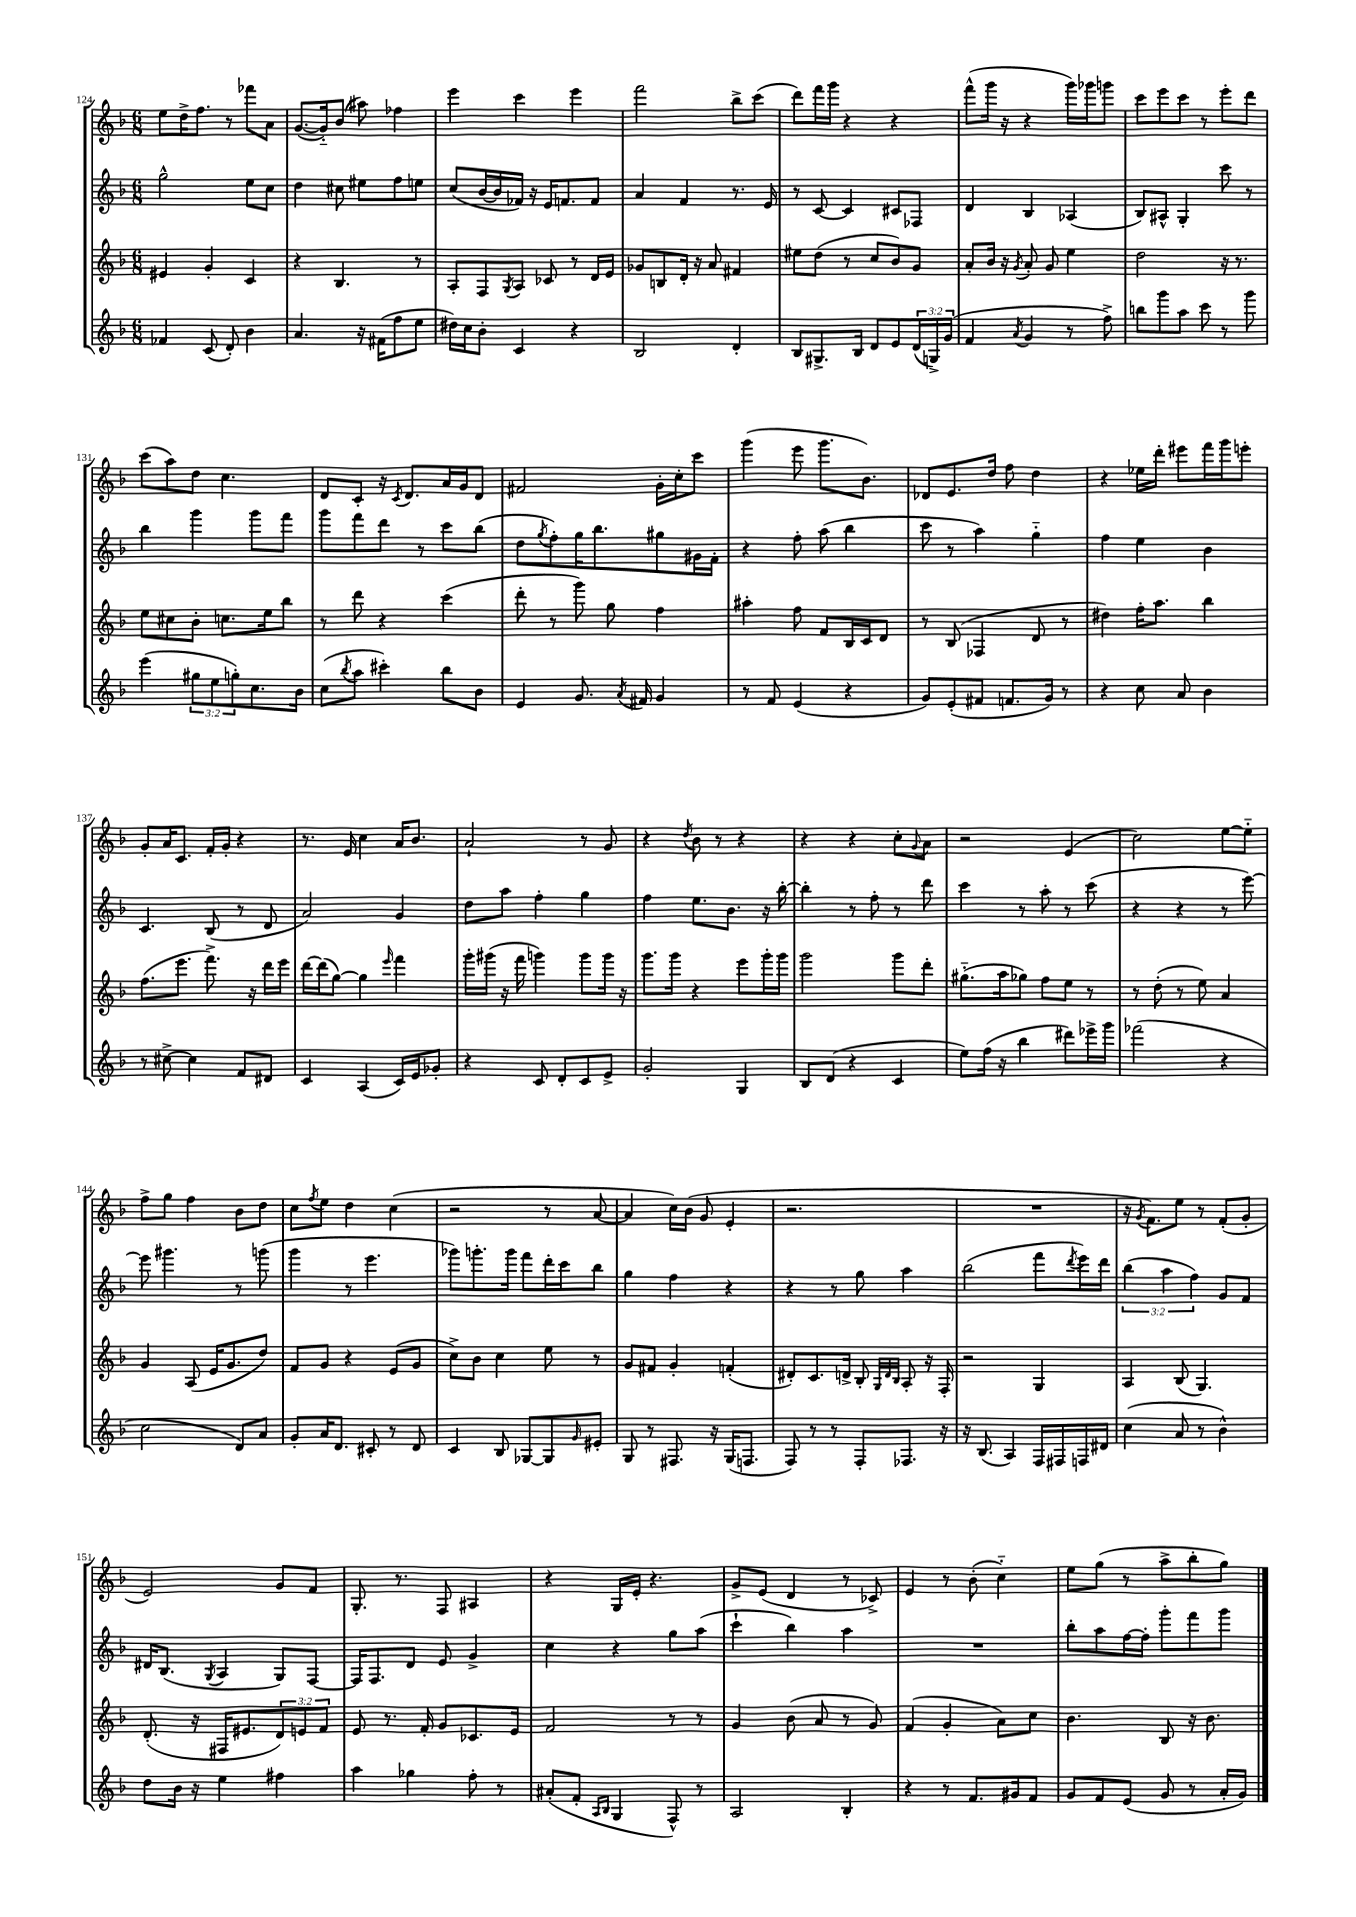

**kern	**kern	**kern	**kern
*staff4	*staff3	*staff2	*staff1
*clefG2	*clefG2	*clefG2	*clefG2
*k[b-]	*k[b-]	*k[b-]	*k[b-]
*M6/8	*M6/8	*M6/8	*M6/8
4f-/	4e#/	2gg^^\	8ee\L
.	.	.	16dd^\K
.	.	.	8.ff\J
(8c/	4g'/	.	.
8d'/)	.	.	8r
4b-\	4c/	8ee\L	8fff-\L
.	.	8cc\J	8a\J
=	=	=	=
4.a/	4r	4dd\	([8.g/L
.	.	.	16g'~/]k)
.	4.B-/	8cc#\	(8b-/J
16r	.	8ee#\L	8aa#\)
(16f#\LK	.	.	.
8ff\	.	8ff\	4ff-\
8ee\J	8r	8ee\J	.
=	=	=	=
16dd#\LL)	8A'/L	(8cc/L	4eee\
16cc\J	.	.	.
8b-'\J	8F/	[16b-/L	.
.	.	16b-/]	.
.	8qG/	.	.
4c/	8A/J	16f-/JJ)	4ccc\
.	.	16r	.
.	8c-/	16e/LK	.
.	.	8.f/	.
4r	8r	.	4eee\
.	16d/LL	8f/J	.
.	16e/JJ	.	.
=	=	=	=
2B-/	8g-/L	4a/	2fff\
.	8B/	.	.
.	16d'/Jk	4f/	.
.	16r	.	.
.	8a/	.	.
4d'/	4f#/	8.r	8bb-^\L
.	.	.	(8ccc\J
.	.	16e/	.
=	=	=	=
8B-/L	8ee#\L	8r	8ddd\L)
8.G#^/	(8dd\J	[8c/	16fff\L
.	.	.	16ggg\JJ
.	8r	4c/]	4r
16B-/Jk	.	.	.
8d/L	8cc/L	.	.
8e/	8b-/)	8c#/L	4r
(24d/L	8g/J	8F-/J	.
24G^/)	.	.	.
(24g/JJ	.	.	.
=	=	=	=
4f/	8a'/L	4d/	(8fff^^\L
.	16b-/Jk	.	16ggg\Jk
.	16r	.	16r
8qa/	8qg/	.	.
4g/	8a'/	4B-/	4r
.	8g/	.	.
8r	4ee\	(4A-/	16ggg\LL)
.	.	.	16ggg-\J
8ff^\)	.	.	8ggg\J
=	=	=	=
8bb\L	2dd\	8B-/L)	8ccc\L
8ggg\	.	8A#^^/J	8eee\
8aa\J	.	4G'/	8ccc\J
8ccc\	.	.	8r
8r	16r	8ccc\	8eee'\L
.	8.r	.	.
8ggg\	.	8r	8ddd\J
=	=	=	=
(4eee\	8ee\L	4bb-\	(8ccc\L
.	8cc#\	.	8aa\)
12gg#\L	8b-'\J	4ggg\	8dd\J
12ee\	.	.	.
.	8.cc\L	.	4.cc\
12gg'\)	.	.	.
8.cc\	.	8ggg\L	.
.	16ee\k	.	.
.	8bb-\J	8fff\J	.
16b-\Jk	.	.	.
=	=	=	=
(8cc\L	8r	8ggg\L	8d/L
8qbb-/	.	.	.
8aa\J	8ddd\	8fff\	8c'/J
4ccc#'\)	4r	8ddd\J	16r
.	.	.	8qc/
.	.	.	8.d/L
.	.	8r	.
8bb-\L	(4ccc\	8ccc\L	16a/L
.	.	.	16g/J
8b-\J	.	(8bb-\J	8d/J
=	=	=	=
4e/	8ddd'\	8dd\L	2f#/
.	.	8qgg/	.
.	8r	8ff'\)	.
8.g/	8ggg\)	16gg\K	.
.	.	8.bb-\	.
.	8gg\	.	.
8qa/	.	.	.
16f#/	.	.	.
4g/	4ff\	8gg#\	16g'\LL
.	.	.	16cc'\J
.	.	16g#\L	8ccc\J
.	.	16f'\JJ	.
=	=	=	=
8r	4aa#'\	4r	(4ggg\
8f/	.	.	.
(4e/	8ff\	8ff'\	8eee\
.	8f/L	(8aa\	8.ggg\L
4r	16B-/L	4bb-\	.
.	16c/J	.	8.b-\J)
.	8d/J	.	.
=	=	=	=
8g/L)	8r	8ccc\	8d-/L
(8e'/	(8B-/	8r	8.e/
8f#/J	4F-/	4aa\)	.
.	.	.	16dd/Jk
8.f/L	.	.	8ff\
.	8d/	4gg'~\	4dd\
16g/Jk)	.	.	.
8r	8r	.	.
=	=	=	=
4r	4dd#\)	4ff\	4r
8cc\	16ff'\LK	4ee\	16ee-\LL
.	8.aa\J	.	16ddd'\JJ
8a/	.	.	8eee#\L
4b-\	4bb-\	4b-\	16fff\L
.	.	.	16ggg\J
.	.	.	8eee'\J
=	=	=	=
8r	(8.ff\L	4.c/	8g'/L
[8cc#^\	.	.	16a/K
.	8.eee\J	.	8.c/J
4cc#\]	.	.	.
.	8.fff^\)	(8B-/	16f'/LL
.	.	.	16g'/JJ
8f/L	.	8r	4r
.	16r	.	.
8d#/J	16ddd\LL	8d/	.
.	16eee\JJ	.	.
=	=	=	=
4c/	[16ddd\LL	2a/)	8.r
.	(16ddd\]J	.	.
.	[8gg\J)	.	.
.	.	.	16e/
(4A/	4gg\]	.	4cc\
.	16qqeee/	.	.
16c/LL)	4fff\	4g/	16a/LK
16e/J	.	.	8.b-/J
8g-'/J	.	.	.
=	=	=	=
4r	16ggg'\LL	8dd\L	2a`/
.	(16ggg#\JJ	.	.
.	16r	8aa\J	.
.	16fff\	.	.
8c/	4ggg\)	4ff'\	.
8d'/L	.	.	.
8c/	8ggg\L	4gg\	8r
8e^/J	16ggg\Jk	.	8g/
.	16r	.	.
=	=	=	=
2g'/	8.ggg\L	4ff\	4r
.	16ggg\Jk	.	.
.	.	.	8qdd/
.	4r	8.ee\L	8b-\
.	.	.	8r
.	.	8.b-\J	.
4G/	8eee\L	.	4r
.	16ggg'\L	16r	.
.	16ggg\JJ	[16bb-'\	.
=	=	=	=
8B-/L	2ggg\	4bb-'\]	4r
(8d/J	.	.	.
4r	.	8r	4r
.	.	8ff'\	.
4c/	8ggg\L	8r	8cc'\L
.	.	.	8qqg/
.	8ddd'\J	8ddd\	8a\J
=	=	=	=
8ee\L)	(8.gg#'~\L	4ccc\	2r
(16ff\Jk	.	.	.
16r	16aa\k	.	.
4bb-\	8gg-\J)	8r	.
.	8ff\L	8aa'\	.
8ddd#\L)	8ee\J	8r	(4e/
16eee-^\L	8r	(8ccc\	.
16ggg\JJ	.	.	.
=	=	=	=
(2fff-\	8r	4r	2cc\)
.	(8dd'\	.	.
.	8r	4r	.
.	8ee\)	.	.
4r	4a/	8r	[8ee\L
.	.	[8eee\)	8ee'~\]J
=	=	=	=
2cc\	4g/	8eee\]	8ff^\L
.	.	4.ggg#\	8gg\J
.	(8A/	.	4ff\
.	16e/LK	.	.
.	8.g/	.	.
8d/L)	.	8r	8b-\L
8a/J	8dd/J)	(8ggg\	8dd\J
=	=	=	=
8g'/L	8f/L	4ggg\	8cc\L
.	.	.	8qff/
16a/K	8g/J	.	8ee\J
8.d/J	.	.	.
.	4r	8r	4dd\
8c#'/	.	4.eee\	.
8r	(8e/L	.	(4cc\
8d/	8g/J	.	.
=	=	=	=
4c/	8cc^\L)	8ggg-\L)	2r
.	8b-\J	8.ggg'\	.
8B-/	4cc\	.	.
.	.	16ggg\Jk	.
[8G-/L	.	8fff\L	.
8G-/]	8ee\	16ddd'\L	8r
.	.	16ccc\J	.
16qqg/	.	.	.
8e#'/J	8r	8bb-\J	[8a/
=	=	=	=
8G/	8g/L	4gg\	4a/]
8r	8f#/J	.	.
8.F#/	4g'/	4ff\	16cc\LL)
.	.	.	(16b-\JJ
.	.	.	8g/
16r	.	.	.
(16G/LK	(4f'/	4r	4e'/
8.F/J	.	.	.
=	=	=	=
8F/)	8d#'/L)	4r	2.r
8r	8.c/	.	.
8r	.	8r	.
.	16d^/Jk	.	.
8F'/L	8B-'/	8gg\	.
.	32qqG/LLL	.	.
.	32qqd/	.	.
.	32qqB-/JJJ	.	.
8.F-/J	8A'/	4aa\	.
.	16r	.	.
16r	16F'/	.	.
=	=	=	=
16r	2r	(2bb-\	2.r
(8.B-/	.	.	.
4A/)	.	.	.
16F/LL	4G/	8fff\L	.
16F#/	.	.	.
.	.	8qddd/	.
16F/	.	16eee\L)	.
16d#/JJ	.	16ddd\JJ	.
=	=	=	=
(4cc\	4A/	(6bb-\	16r
.	.	.	8qg/
.	.	.	8.f\L)
.	.	6aa\	.
8a/	(8B-/	.	8ee\J
.	.	6ff\)	.
8r	4.G/)	.	8r
4b-^^\)	.	8g/L	(8f'/L
.	.	8f/J	8g'/J
=	=	=	=
8dd\L	(8.d'/	16d#/LK	2e/)
.	.	(8.B-/J	.
16b-\Jk	.	.	.
16r	16r	.	.
.	.	8qG/	.
4ee\	16F#/LK	4A/	.
.	8.e#/	.	.
4ff#\	12d/)	8G/L)	8g/L
.	12e/	.	.
.	.	[8F/J	8f/J
.	12f/J	.	.
=	=	=	=
4aa\	8e/	16F/]LK	8.G'/
.	.	8.F/	.
.	8.r	.	.
.	.	.	8.r
4gg-\	.	8d/J	.
.	16f'/	.	.
.	8g/L	8e/	8F/
8ff'\	8.c-/	4g^/	4A#/
8r	.	.	.
.	16e/Jk	.	.
=	=	=	=
(8a#'/L	2f/	4cc\	4r
8f'/J	.	.	.
16qqA/LL	.	.	.
16qqB-/JJ	.	.	.
4G/	.	4r	16G/LL
.	.	.	16e'/JJ
.	.	.	4.r
8F^^/)	8r	8gg\L	.
8r	8r	(8aa\J	.
=	=	=	=
2A/	4g/	4ccc`\	8g^/L
.	.	.	(8e/J
.	(8b-\	4bb-\)	4d/
.	8a/	.	.
4B-'/	8r	4aa\	8r
.	8g/)	.	8c-^/)
=	=	=	=
4r	(4f/	2.r	4e/
8r	4g'/	.	8r
8.f/L	.	.	(8b-'\
.	8a\L)	.	4cc'~\)
16g#/k	.	.	.
8f/J	8cc\J	.	.
=	=	=	=
8g/L	4.b-\	8bb-'\L	8ee\L
8f/	.	8aa\	(8gg\J
(8e/J	.	[16ff\L	8r
.	.	16ff'\]JJ	.
8g/	8B-/	8ggg'\L	8aa^\L
8r	16r	8fff\	8bb-'\
.	8.b-\	.	.
16a'/LL	.	8ggg\J	8gg\J)
16g/JJ)	.	.	.
==	==	==	==
*-	*-	*-	*-
